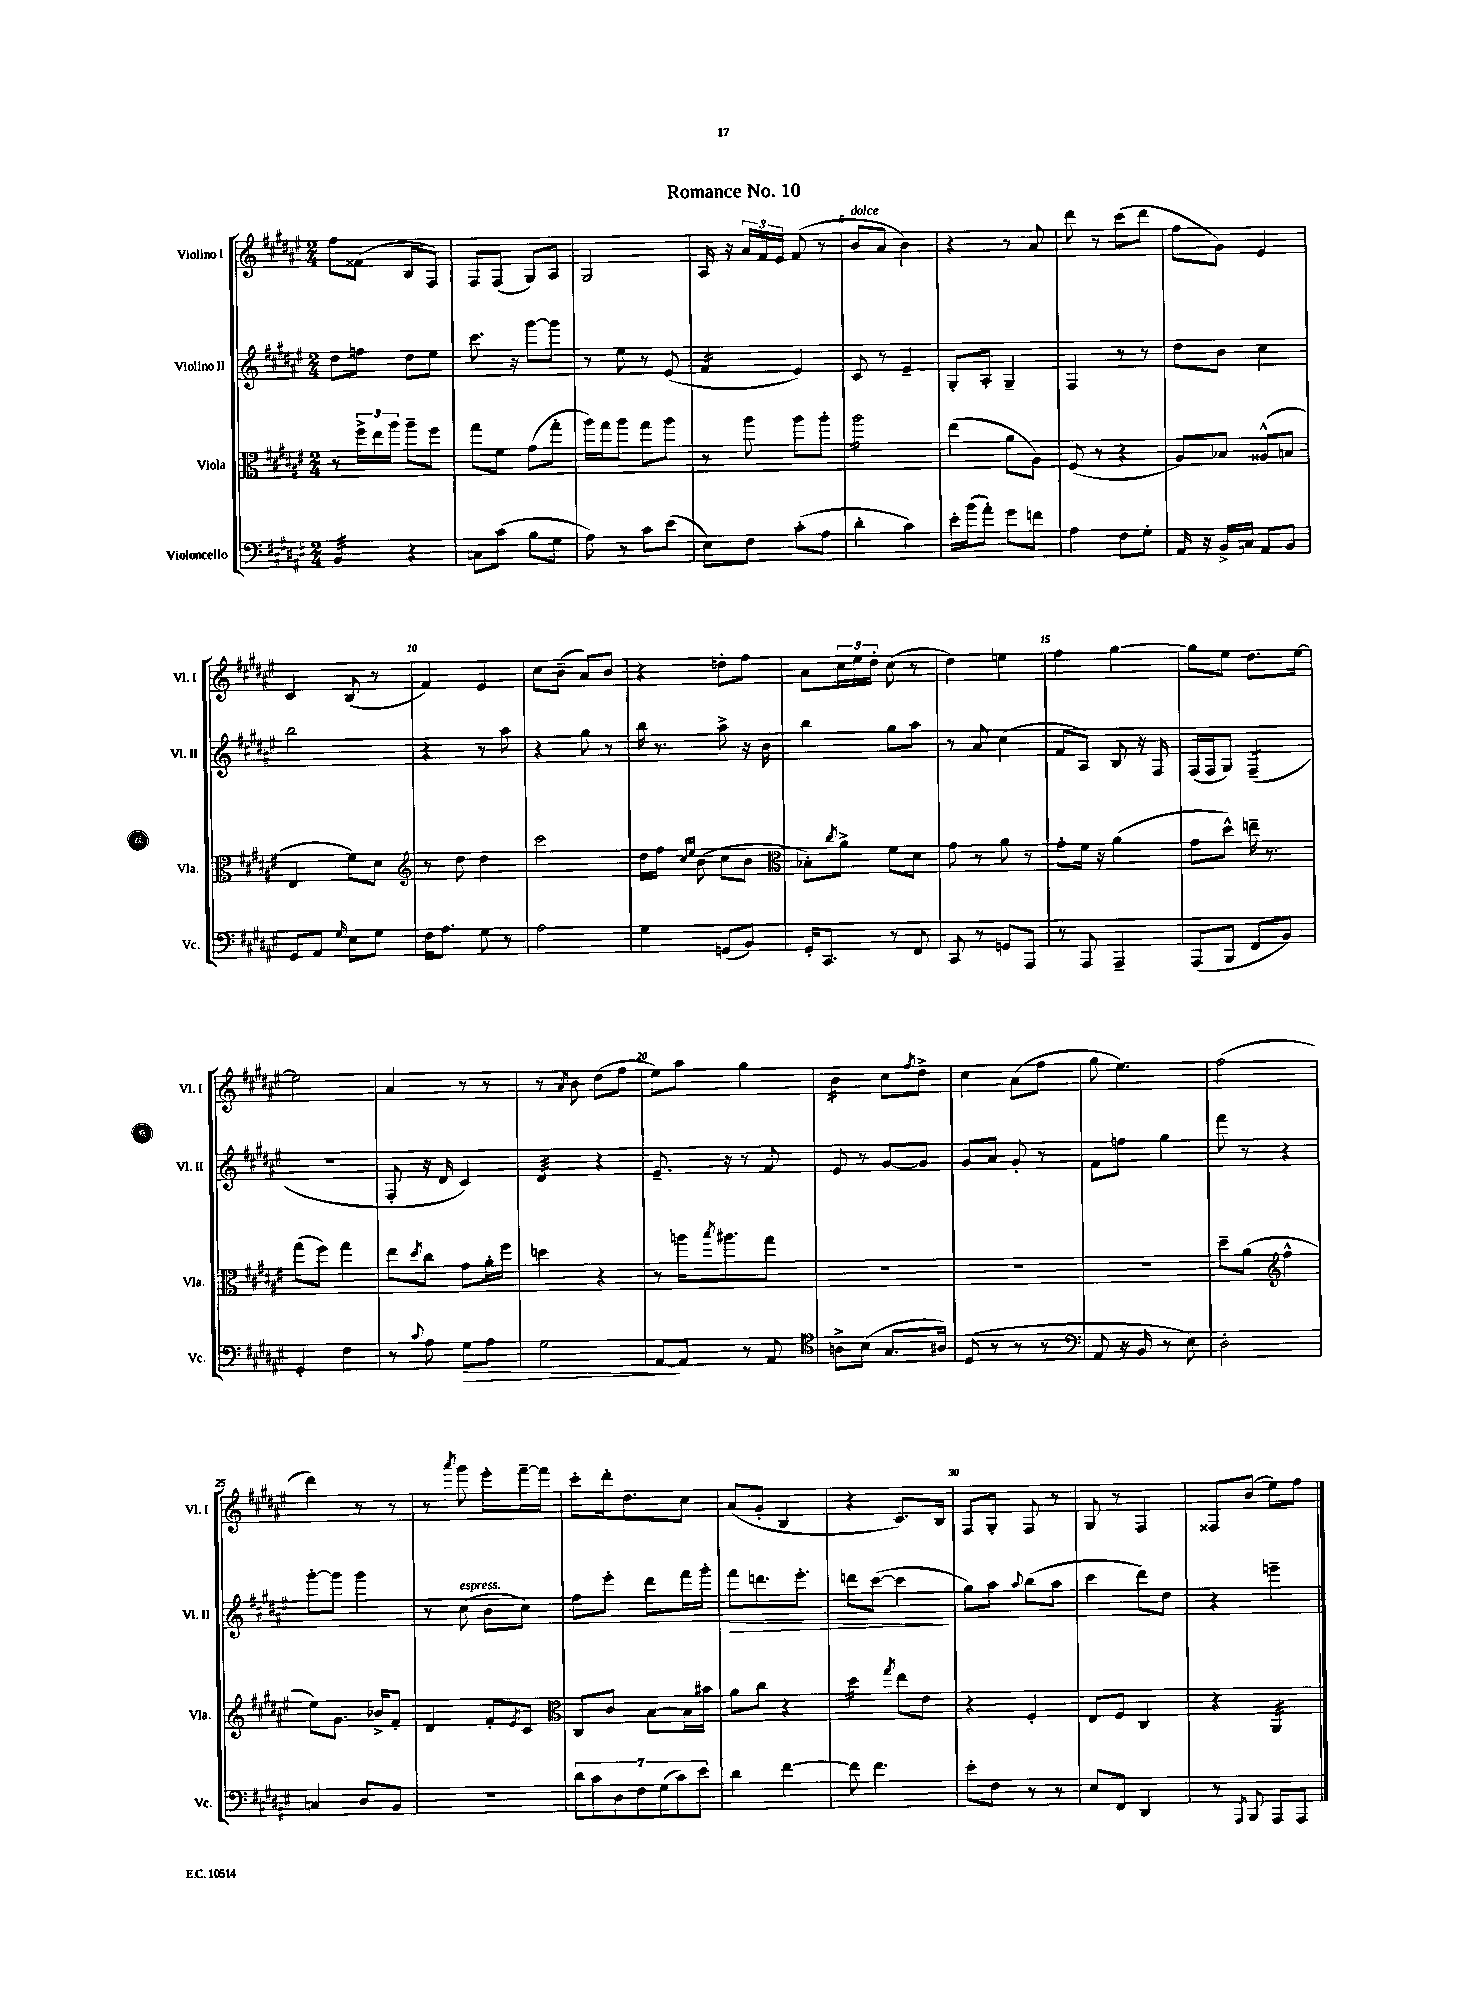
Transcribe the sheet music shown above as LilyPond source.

\header { title = "Romance No. 10" }
<<
\new StaffGroup <<
\new Staff = "s0" \with { instrumentName = "Violino I" shortInstrumentName = "Vl. I" } {
    \clef treble \key fis \major \numericTimeSignature \time 2/4
    fis''8 fisis'8( b8 fis8) |
    fis8 fis8( gis8) ais8 |
    gis2 |
    ais16 r16 \tuplet 3/2 { ais'16 fis'16 eis'16 } fis'8( r8 |
    b'8^\markup { \italic "dolce" } ais'8 b'4) |
    r4 r8 ais'8 |
    dis'''8 r8 cis'''8( dis'''8 |
    fis''8 gis'8) eis'4 |
    cis'4 b8( r8 |
    fis'4) eis'4 |
    cis''8 b'8--( ais'8) b'8 |
    r4 d''8-. fis''8 |
    ais'8 \tuplet 3/2 { cis''16 eis''16 dis''16-. } cis''8( r8 |
    dis''4) e''4 |
    fis''4 gis''4~ |
    gis''8 eis''8 dis''8. eis''16~ |
    eis''2 |
    ais'4 r8 r8 |
    r8 \acciaccatura { ais'8 } b'8 dis''8( fis''8 |
    eis''8) ais''8 gis''4 |
    b'4:16 cis''8 \acciaccatura { fis''8 } dis''8-> |
    cis''4 ais'8( fis''8 |
    gis''8 eis''4.) |
    fis''2( |
    dis'''4) r8 r8 |
    r8 \acciaccatura { ais'''8 } gis'''8 eis'''8-. fis'''16~-- fis'''16 |
    cis'''8-. dis'''16-. dis''8. cis''8 |
    ais'8( gis'8-. b4 |
    r4 cis'8.) b16 |
    fis8 gis8-. fis8 r8 |
    gis8 r8 fis4 |
    fisis8 b'8( eis''8) fis''8 \bar "|." |
}
\new Staff = "s1" \with { instrumentName = "Violino II" shortInstrumentName = "Vl. II" } {
    \clef treble \key fis \major \numericTimeSignature \time 2/4
    dis''8 f''8 dis''8 eis''8 |
    cis'''8. r16 gis'''8~ gis'''8 |
    r8 eis''8 r8 eis'8( |
    fis'4:16 eis'4) |
    cis'8 r8 eis'4-- |
    gis8-. ais8-. gis4-- |
    fis4 r8 r8 |
    dis''8 b'8 cis''4 |
    b''2 |
    r4 r8 ais''8 |
    r4 gis''8 r8 |
    b''16 r8. ais''8-> r16 b'16 |
    b''4 gis''8 ais''8 |
    r8 ais'8 cis''4( |
    fis'8 ais8) b8 r16 fis16 |
    fis16( fis16 gis8) fis4:8--( |
    R2 |
    fis8-. r16 dis'16 cis'4) |
    dis'4:32 r4 |
    eis'8.-- r16 r8 fis'8 |
    eis'8 r8 gis'8~ gis'8 |
    gis'8 ais'8 gis'8-. r8 |
    fis'8 f''8 gis''4 |
    fis'''8 r8 r4 |
    gis'''8~-. gis'''8 gis'''4 |
    r8 cis''8^\markup { \italic "espress." }( b'8 cis''8) |
    fis''8 eis'''8-. dis'''8 fis'''16 gis'''16-. |
    fis'''8\> d'''8. eis'''8.-. |
    d'''8 cis'''8~( cis'''4\! |
    gis''8) ais''8 \appoggiatura { ais''8 } b''8( ais''8 |
    cis'''4 dis'''8) dis''8 |
    r4 e'''4-- \bar "|." |
}
\new Staff = "s2" \with { instrumentName = "Viola" shortInstrumentName = "Vla." } {
    \clef alto \key fis \major \numericTimeSignature \time 2/4
    r8 \tuplet 3/2 { fis''16-> eis''16 ais''16 } ais''8-- fis''8 |
    gis''8 fis'8 gis'8( gis''8-. |
    ais''16) gis''16 ais''8 gis''8 ais''8 |
    r8 ais''8 ais''8 ais''8-. |
    ais''2:16 |
    eis''4( ais'8 ais8) |
    fis8( r8 r4 |
    ais8) bes8 aisis8-^( b8 |
    eis4 fis'8) dis'8 |
    \clef treble r8 dis''8 dis''4 |
    cis'''2 |
    dis''16 fis''16 \grace { cis''16 eis''16 } b'8( cis''8 b'8 |
    \clef alto bes8-.) \acciaccatura { cis''8 } ais'8-> fis'8 dis'8 |
    gis'8 r8 ais'8 r8 |
    gis'8-. fis'16 r16 ais'4( |
    gis'8 dis''8-^) e''16-- r8. |
    gis''8( fis''8) gis''4 |
    eis''8 \acciaccatura { dis''8 } cis''8 gis'8 ais'16-. fis''16 |
    d''4 r4 |
    r8 a''16 \acciaccatura { b''8 } ais''8. gis''8 |
    R2 |
    R2 |
    R2 |
    dis''8-- ais'8( \clef treble fis''4-^ |
    eis''8) gis'8. bes'16-> fis'8-. |
    dis'4 fis'8-. \acciaccatura { eis'8 } cis'8 |
    \clef alto cis8 cis'8 b8~ b16 bis'16 |
    ais'8 cis''8 r4 |
    dis''4:16 \acciaccatura { gis''8 } eis''8 eis'8 |
    r4 fis4-. |
    eis8 fis8 cis4 |
    r4 ais,4:32 \bar "|." |
}
\new Staff = "s3" \with { instrumentName = "Violoncello" shortInstrumentName = "Vc." } {
    \clef bass \key fis \major \numericTimeSignature \time 2/4
    b,4:32 r4 |
    c8 cis'8( b8 gis8 |
    ais8) r8 cis'8 eis'8( |
    eis8) fis8 cis'8-.( ais8 |
    dis'4-. cis'4) |
    eis'16-. b'16( ais'8-.) gis'8 f'8 |
    ais4 fis8 gis8-. |
    ais,16 r16 b,16-> c16 ais,8 b,8 |
    gis,8 ais,8 \grace { gis16 } eis8 gis8 |
    fis16 ais8. gis8 r8 |
    ais2 |
    gis4 g,8( b,8) |
    gis,16-. cis,8. r8 fis,8 |
    cis,8 r8 g,8 ais,,8 |
    r8 ais,,8 ais,,4-- |
    ais,,8( b,,8 fis,8 b,8) |
    gis,4-. fis4 |
    r8 \appoggiatura { cis'8 } ais8 gis8\> ais8 |
    gis2 |
    ais,8~\! ais,8 r8 ais,8 |
    \clef tenor a8-> b8( gis8. ais16) |
    dis8( r8 r8 r8 |
    \clef bass ais,8 r16 b,16 r8 eis8) |
    dis2-. |
    c4 dis8 b,8 |
    R2 |
    \tuplet 7/4 { dis'8 cis'8 dis8 fis8 gis8( cis'8) eis'8 } |
    dis'4 fis'4~ |
    fis'8 fis'4. |
    eis'8-. fis8 r8 r8 |
    eis8 fis,8 dis,4 |
    r8 \acciaccatura { ais,,8 } b,,8 ais,,8 ais,,8 \bar "|." |
}
>>
>>
\layout { \context { \Score \override BarNumber.break-visibility = ##(#f #t #t) barNumberVisibility = #(every-nth-bar-number-visible 5) } }
